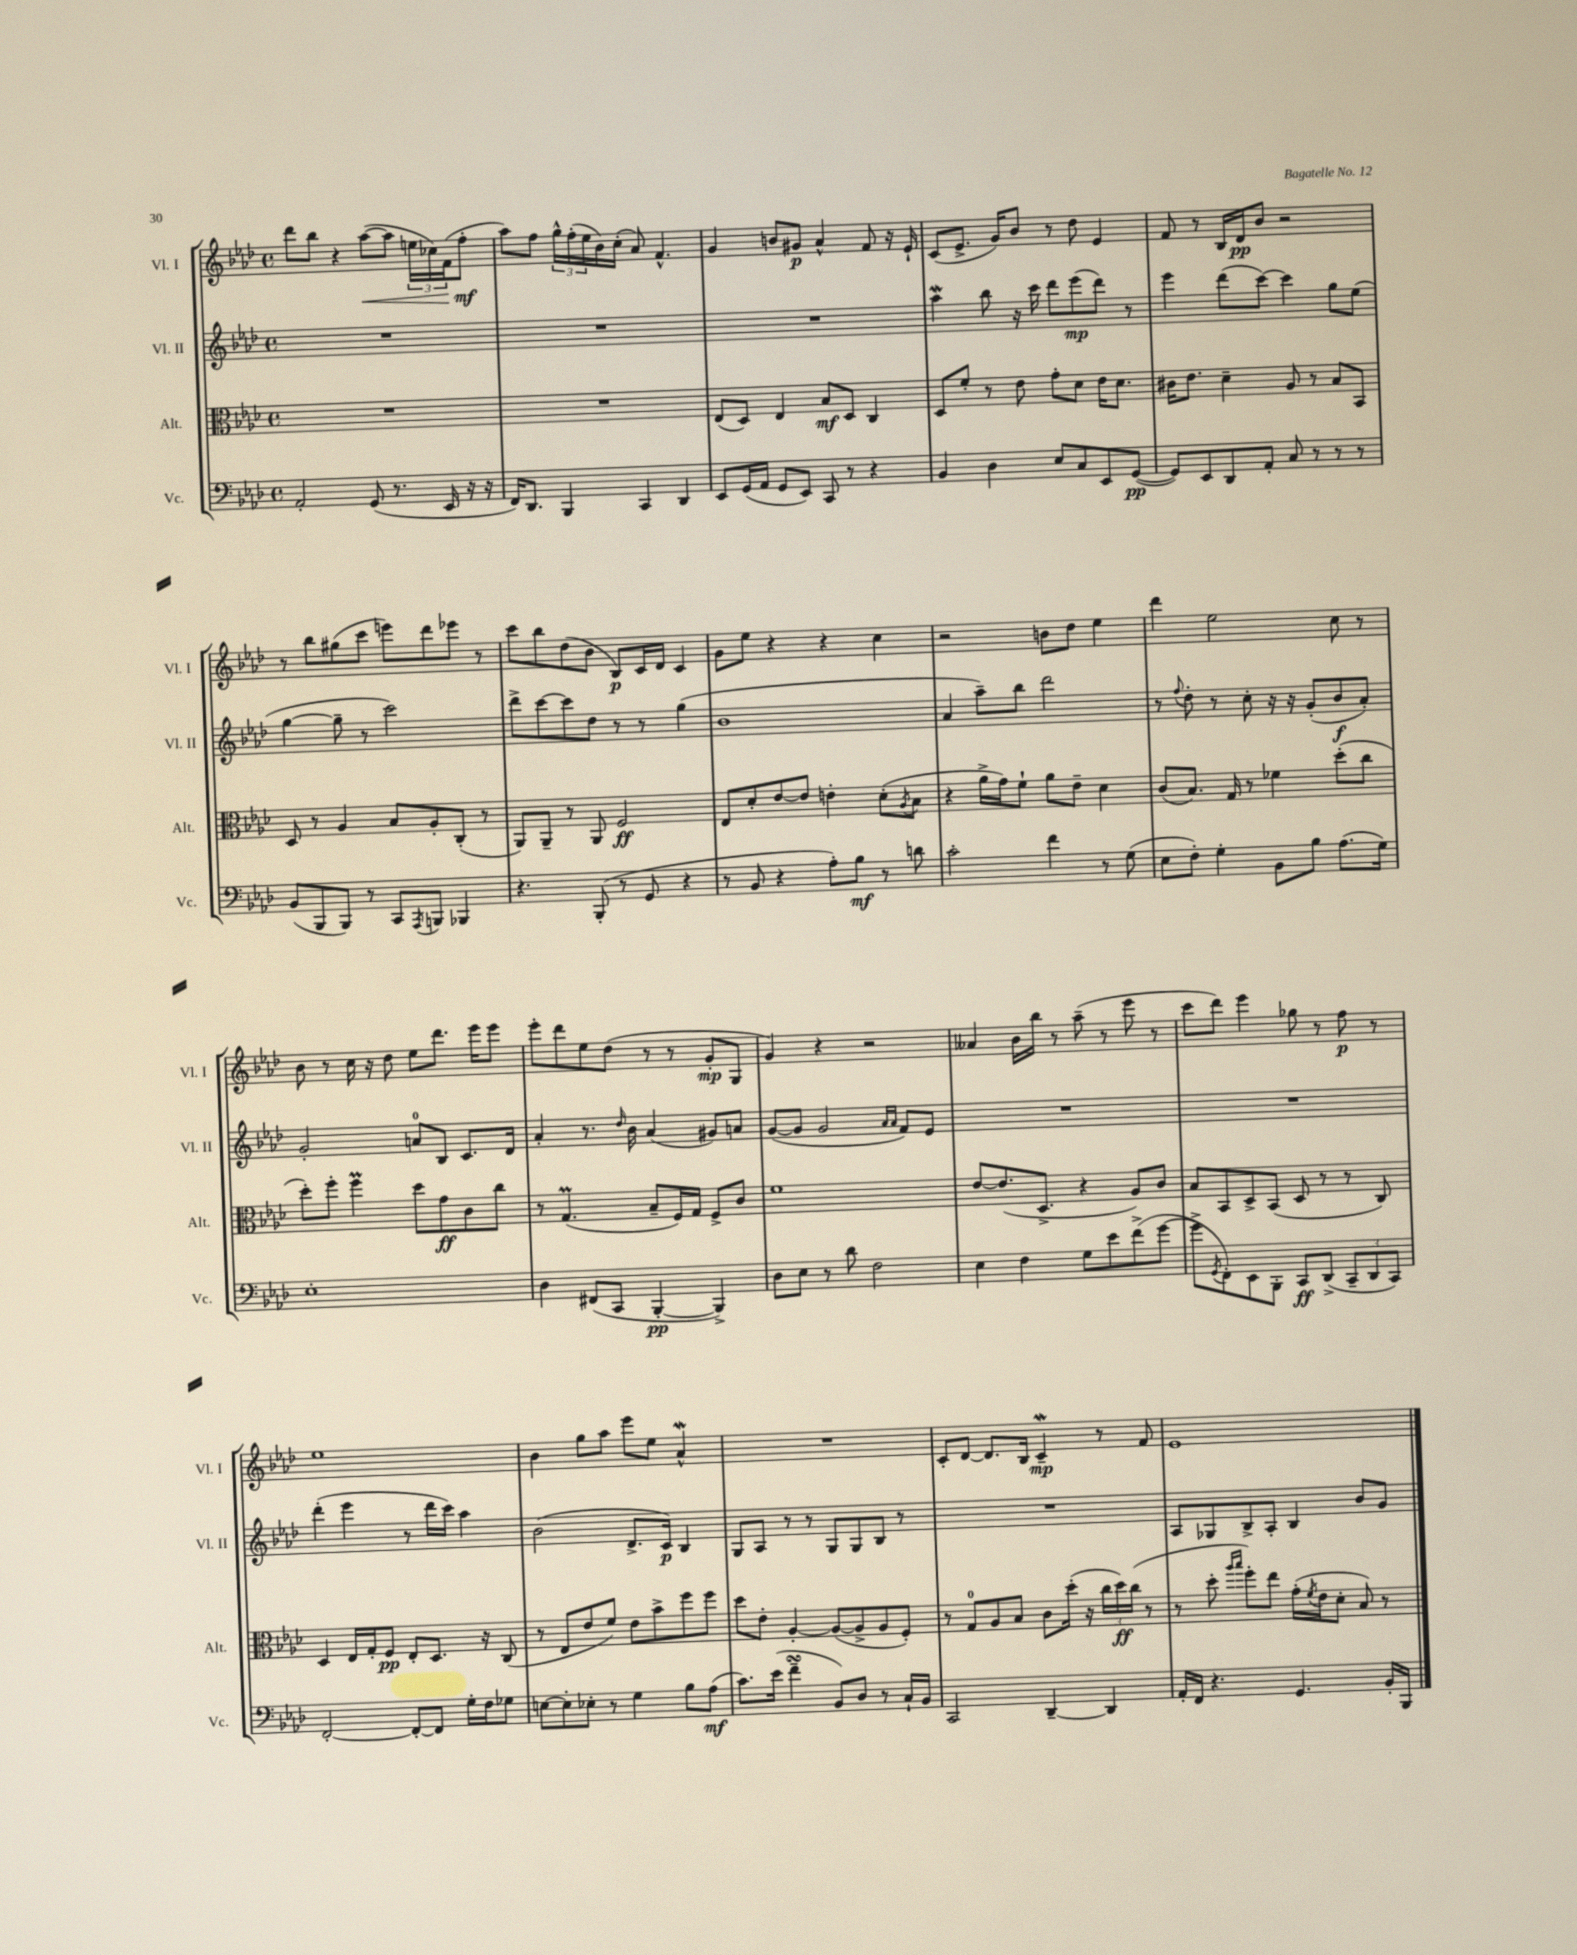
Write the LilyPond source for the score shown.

<<
\new StaffGroup <<
\new Staff = "s0" \with { instrumentName = "Vl. I" shortInstrumentName = "Vl. I" } {
    \clef treble \key aes \major \defaultTimeSignature \time 4/4
    des'''8 bes''8 r4 aes''8~\<( aes''8 \tuplet 3/2 { e''16 ces''16) f'16( } f''8-.\mf\! |
    aes''8) f''8 \tuplet 3/2 { g''16-^ f''16-.( ees''16 } bes'16) c''16-.( aes'8) f'4.-^ |
    g'4 b'8 gis'8\p aes'4-^ f'8 r16 ees'16-! |
    c'8( ees'8.-> g'16) bes'8 r8 des''8 ees'4 |
    f'8 r8 bes16 des'16\pp bes'8 r2 |
    r8 bes''8 gis''8( c'''8 e'''8) des'''8 ees'''8 r8 |
    c'''8 bes''8 des''8( bes'8 bes8\p) c'16 des'16 c'4 |
    g'8 ees''8 r4 r4 c''4 |
    r2 b'8 des''8 ees''4 |
    des'''4 ees''2 c''8 r8 |
    bes'8 r8 c''16 r16 des''8 ees''8 des'''8. ees'''16 ees'''8 |
    ees'''8-. des'''8 ees''8 des''8( r8 r8 g'8-.\mp g8 |
    g'4) r4 r2 |
    aeses'4 bes'16 bes''16 r8 aes''8--( r8 ees'''8 r8 |
    c'''8 des'''8) ees'''4 ges''8 r8 f''8\p r8 |
    ees''1 |
    bes'4 g''8 aes''8 ees'''8 ees''8 aes'4-^\mordent |
    R1 |
    c'8-. des'8~ des'8. bes16 c'4--\mordent\mp r8 f'8 |
    ees'1 \bar "|." |
}
\new Staff = "s1" \with { instrumentName = "Vl. II" shortInstrumentName = "Vl. II" } {
    \clef treble \key aes \major \defaultTimeSignature \time 4/4
    R1 |
    R1 |
    R1 |
    aes''4\mordent bes''8 r16 c'''16 des'''8 ees'''8\mp( des'''8) r8 |
    ees'''4 des'''8( c'''8~) c'''4 g''8 ees''8( |
    g''4~ g''8-- r8 c'''2) |
    des'''8-> c'''8~ c'''8 des''8 r8 r8 g''4( |
    bes'1 |
    aes'4 aes''8--) bes''8 des'''2 |
    r8 \appoggiatura { f''8 } des''8-. r8 c''8-. r16 r16 g'8-.( bes'8\f aes'8-.) |
    g'2-. a'8-0 bes8 c'8. des'16 |
    aes'4-. r8. \grace { des''16 } bes'16 aes'4( gis'8) a'8 |
    g'8~( g'8 g'2 \grace { aes'16 aes'16 } f'8) ees'8 |
    R1 |
    R1 |
    des'''4-.( ees'''4 r8 des'''16 c'''16) aes''4 |
    bes'2( des'8.-> c'16\p) bes4 |
    g8 aes8 r8 r8 g8 g8 bes8 r8 |
    R1 |
    aes8 ges8 bes8-> aes8-. bes4 bes'8 g'8 \bar "|." |
}
\new Staff = "s2" \with { instrumentName = "Alt." shortInstrumentName = "Alt." } {
    \clef alto \key aes \major \defaultTimeSignature \time 4/4
    R1 |
    R1 |
    ees8( des8) ees4 bes8\mf des8 c4 |
    des8 f'8-. r8 ees'8 g'8-. des'8 ees'16 des'8. |
    cis'16 ees'8. des'4-- aes8 r8 bes8 bes,8 |
    des8 r8 aes4 bes8 aes8-. c8-.( r8 |
    aes,8) aes,8-- r8 aes,8 f2\ff |
    ees8 des'8-. ees'8~ ees'8 e'4-. des'8-.( \acciaccatura { aes8 } bes8 |
    r4 aes'16-> g'16) f'8-! aes'8 ees'8-- des'4 |
    c'8( bes8.) g16 r8 fes'4 des''8-.( c''8 |
    des''8-.) f''8-. f''4\prall des''8 g'8\ff c'8 c''8 |
    r8 g4.\prall( bes8-- f16) g16 f8-> c'8 |
    f'1 |
    ees'8~ ees'8.( des8.-> r4 aes8) c'8 |
    bes8 bes,8 des8-> bes,8( des8 r8 r8 c8) |
    des4 ees16 g16-. f8\pp ees8-. des8. r16 c8( |
    r8 ees8 ees'8 f'8) ees'8 bes'8-> f''8 f''8 |
    des''8 ees'8-. aes4~-. aes8~( aes8-> aes8 f8-.) |
    r8 g8-0 aes8 bes8 c'8 des''16-.( r16 \tuplet 3/2 { c''16 des''16\ff) c''16( } r8 |
    r8 des''8-. \grace { aes''16 bes''16 } f''8-.) ees''8 g'16-.( \acciaccatura { f'8 } ees'16 des'8-. bes8) r8 \bar "|." |
}
\new Staff = "s3" \with { instrumentName = "Vc." shortInstrumentName = "Vc." } {
    \clef bass \key aes \major \defaultTimeSignature \time 4/4
    aes,2-. g,8( r8. ees,16 r16 r16 |
    f,16) des,8. bes,,4 c,4 des,4 |
    ees,8 g,16( aes,16 g,8 ees,8) c,8 r8 r4 |
    bes,4 des4 ees8 c8 ees,8 g,8~\pp( |
    g,8) ees,8 des,8 aes,8-. c8 r8 r8 r8 |
    bes,8( bes,,8 bes,,8) r8 c,8 \acciaccatura { aes,,8 } b,,8 bes,,4 |
    r4. bes,,8-.( r8 g,8 r4 |
    r8 bes,8 r4 aes8-.) bes8\mf r8 d'8 |
    c'2-. f'4 r8 g8( |
    ees8 f8-.) g4-. bes,8 bes8 aes8.( g16) |
    ees1-. |
    des4 fis,8( c,8 bes,,4~-.\pp bes,,4->) |
    des8 ees8 r8 des'8 f2 |
    ees4 f4 g8 ees'8 f'8->( g'8~ |
    g'8-> \acciaccatura { g,8 } f,8-.) ees,8 bes,,8-. c,8\ff des,8->( \tuplet 3/2 { c,8-- des,8 c,8) } |
    f,2~-. f,8~-. f,8 g16-. f16 ges8 |
    e8~ e8-. ees8-. r8 g4 bes8 aes8\mf( |
    c'8.) ees'16( f'4--\turn bes,8) des8 r8 c16-! bes,16 |
    c,2 des,4~-- des,4 |
    aes,16-. f,16 r4. g,4. bes,16-. bes,,16 \bar "|." |
}
>>
>>
\layout { \context { \Score \remove "Bar_number_engraver" } }
